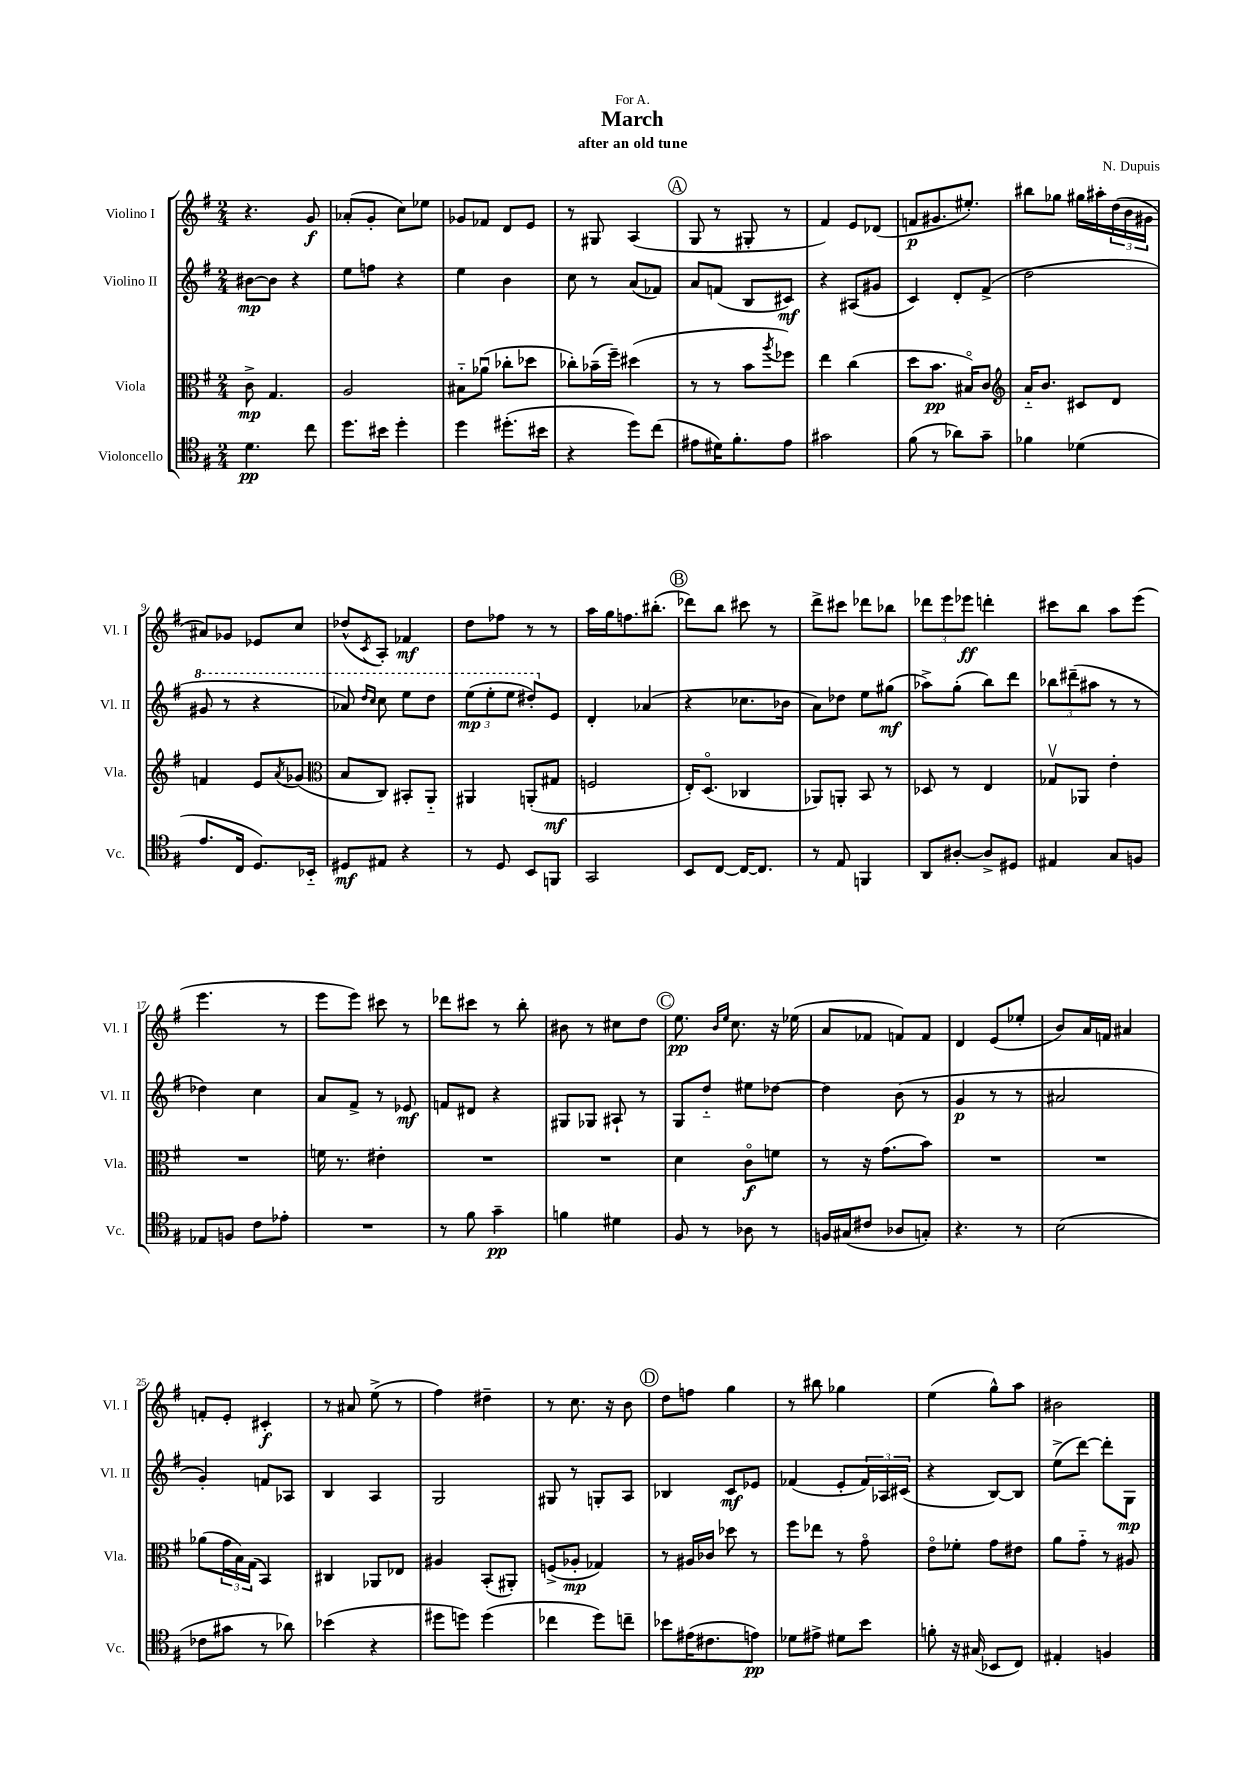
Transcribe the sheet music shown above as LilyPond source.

\header { title = "March" composer = "N. Dupuis" subtitle = "after an old tune" dedication = "For A." }
<<
\new StaffGroup <<
\new Staff = "s0" \with { instrumentName = "Violino I" shortInstrumentName = "Vl. I" } {
    \clef treble \key g \major \numericTimeSignature \time 2/4
    r4. g'8\f |
    aes'8-.( g'8-. c''8) ees''8 |
    ges'8 fes'8 d'8 e'8 |
    r8 gis8 a4( |
    \mark \markup { \circle "A" } g8 r8 gis8-. r8 |
    fis'4) e'8 des'8( |
    f'8\p gis'8. eis''8.-.) |
    bis''8 ges''8 gis''16 ais''16-. \tuplet 3/2 { d''16( b'16 gis'16 } |
    ais'8) ges'8 ees'8 c''8 |
    des''8-^( \acciaccatura { c'8 } a8-.) fes'4\mf |
    d''8 fes''8 r8 r8 |
    a''16 g''16 f''8. bis''8.-.( |
    \mark \markup { \circle "B" } des'''8) b''8 cis'''8 r8 |
    d'''8-> cis'''8 des'''8 bes''8 |
    \tuplet 3/2 { des'''8 e'''8 ees'''8\ff } d'''4-. |
    cis'''8 b''8 a''8 e'''8( |
    e'''4. r8 |
    e'''8 e'''8) cis'''8 r8 |
    des'''8 cis'''8 r8 b''8-. |
    bis'8 r8 cis''8 d''8 |
    \mark \markup { \circle "C" } e''8.\pp \grace { b'16 e''16 } c''8. r16 ees''16( |
    a'8 fes'8 f'8) f'8 |
    d'4 e'8( ees''8-. |
    b'8) a'16 f'16 ais'4 |
    f'8-. e'8-. cis'4-.\f |
    r8 ais'8 e''8->( r8 |
    fis''4) dis''4-- |
    r8 c''8. r16 b'8 |
    \mark \markup { \circle "D" } d''8 f''8 g''4 |
    r8 bis''8 ges''4 |
    e''4( g''8-^) a''8 |
    bis'2 \bar "|." |
}
\new Staff = "s1" \with { instrumentName = "Violino II" shortInstrumentName = "Vl. II" } {
    \clef treble \key g \major \numericTimeSignature \time 2/4
    bis'8~\mp bis'8 r4 |
    e''8 f''8 r4 |
    e''4 b'4 |
    c''8 r8 a'8( fes'8) |
    \mark \markup { \circle "A" } a'8 f'8( b8 cis'8\mf) |
    r4 ais8( gis'8 |
    c'4) d'8-. fis'8->( |
    d''2 |
    \ottava #1 gis''8 r8 r4 |
    aes''8) \grace { d'''16 c'''16 } c'''8 e'''8 d'''8 |
    \tuplet 3/2 { e'''8\mp( e'''8-. e'''8 } dis'''8-.) \ottava #0 e'8 |
    d'4-. aes'4( |
    \mark \markup { \circle "B" } r4 ces''8. bes'16 |
    a'8) des''8 e''8 gis''8\mf( |
    aes''8->) g''8-.( b''8) d'''8 |
    \tuplet 3/2 { bes''8 dis'''8--( ais''8 } r8 r8 |
    des''4) c''4 |
    a'8 fis'8-> r8 ees'8\mf |
    f'8 dis'8 r4 |
    gis8 ges8 ais8-! r8 |
    \mark \markup { \circle "C" } g8 d''8-_ eis''8 des''8~ |
    des''4 b'8( r8 |
    g'4\p r8 r8 |
    ais'2 |
    g'4-.) f'8 aes8 |
    b4 a4 |
    g2 |
    gis8 r8 g8-. a8 |
    \mark \markup { \circle "D" } bes4 c'8\mf ees'8 |
    fes'4( e'8-. \tuplet 3/2 { fes'16) aes16 cis'16( } |
    r4 b8~) b8 |
    e''8->( d'''8~) d'''8-. g8\mp \bar "|." |
}
\new Staff = "s2" \with { instrumentName = "Viola" shortInstrumentName = "Vla." } {
    \clef alto \key g \major \numericTimeSignature \time 2/4
    c'8->\mp g4. |
    a2 |
    bis8-_ aes'8\downbow( ces''8-. des''8 |
    ces''8-.) bes'16--( fis''16--) dis''4( |
    \mark \markup { \circle "A" } r8 r8 b'8 \acciaccatura { a''8 } fes''8) |
    e''4 c''4( |
    d''8 b'8.\pp bis16\flageolet) c'8 |
    \clef treble a'16-_ b'8. cis'8 d'8 |
    f'4 e'8 \acciaccatura { a'8 } ges'8( |
    \clef alto b8 c8) bis,8-. a,8-_ |
    ais,4 a,8-.( gis8\mf |
    f2 |
    \mark \markup { \circle "B" } e16-.) d8.\flageolet( ces4 |
    aes,8) a,8-. b,8 r8 |
    des8 r8 e4 |
    ges8\upbow aes,8 e'4-. |
    R2 |
    f'16 r8. eis'4-. |
    R2 |
    R2 |
    \mark \markup { \circle "C" } d'4 c'8\flageolet\f f'8 |
    r8 r16 g'8.( b'8) |
    R2 |
    R2 |
    aes'8( \tuplet 3/2 { g'16 b16) g16( } b,4) |
    cis4 aes,8 ees8 |
    ais4 b,8-.( ais,8-.) |
    f8->( aes8-.\mp ges4) |
    \mark \markup { \circle "D" } r8 ais16 ces'16 des''8 r8 |
    fis''8 ees''8 r8 g'8\flageolet |
    e'8\flageolet fes'8-. g'8 eis'8 |
    a'8 g'8-_ r8 ais8 \bar "|." |
}
\new Staff = "s3" \with { instrumentName = "Violoncello" shortInstrumentName = "Vc." } {
    \clef tenor \key g \major \numericTimeSignature \time 2/4
    d'4.\pp c''8 |
    d''8. bis'16 d''4-. |
    d''4 dis''8.-.( bis'16 |
    r4 d''8) c''8( |
    \mark \markup { \circle "A" } eis'8 dis'16) fis'8.-. eis'8 |
    gis'2 |
    fis'8( r8 aes'8) g'8-- |
    fes'4 des'4( |
    e'8. c16 d8.) bes,16-_ |
    dis8\mf eis8 r4 |
    r8 d8 b,8 f,8 |
    g,2 |
    \mark \markup { \circle "B" } b,8 c8~ c16~ c8. |
    r8 e8 f,4 |
    a,8 ais8~-. ais8-> dis8 |
    eis4 g8 f8 |
    ees8 f8 c'8 ees'8-. |
    R2 |
    r8 fis'8 g'4--\pp |
    f'4 dis'4 |
    \mark \markup { \circle "C" } fis8 r8 aes8 r8 |
    f16 gis16( cis'8 aes8 g8-.) |
    r4. r8 |
    b2( |
    ces'8 gis'8 r8 aes'8) |
    bes'4( r4 |
    dis''8 d''8) d''4( |
    ces''4 d''8) c''8-- |
    \mark \markup { \circle "D" } bes'8 eis'16( cis'8. e'8\pp) |
    des'8 eis'8-> dis'8 b'8 |
    f'8-. r16 gis16( bes,8 c8) |
    eis4-. f4 \bar "|." |
}
>>
>>
